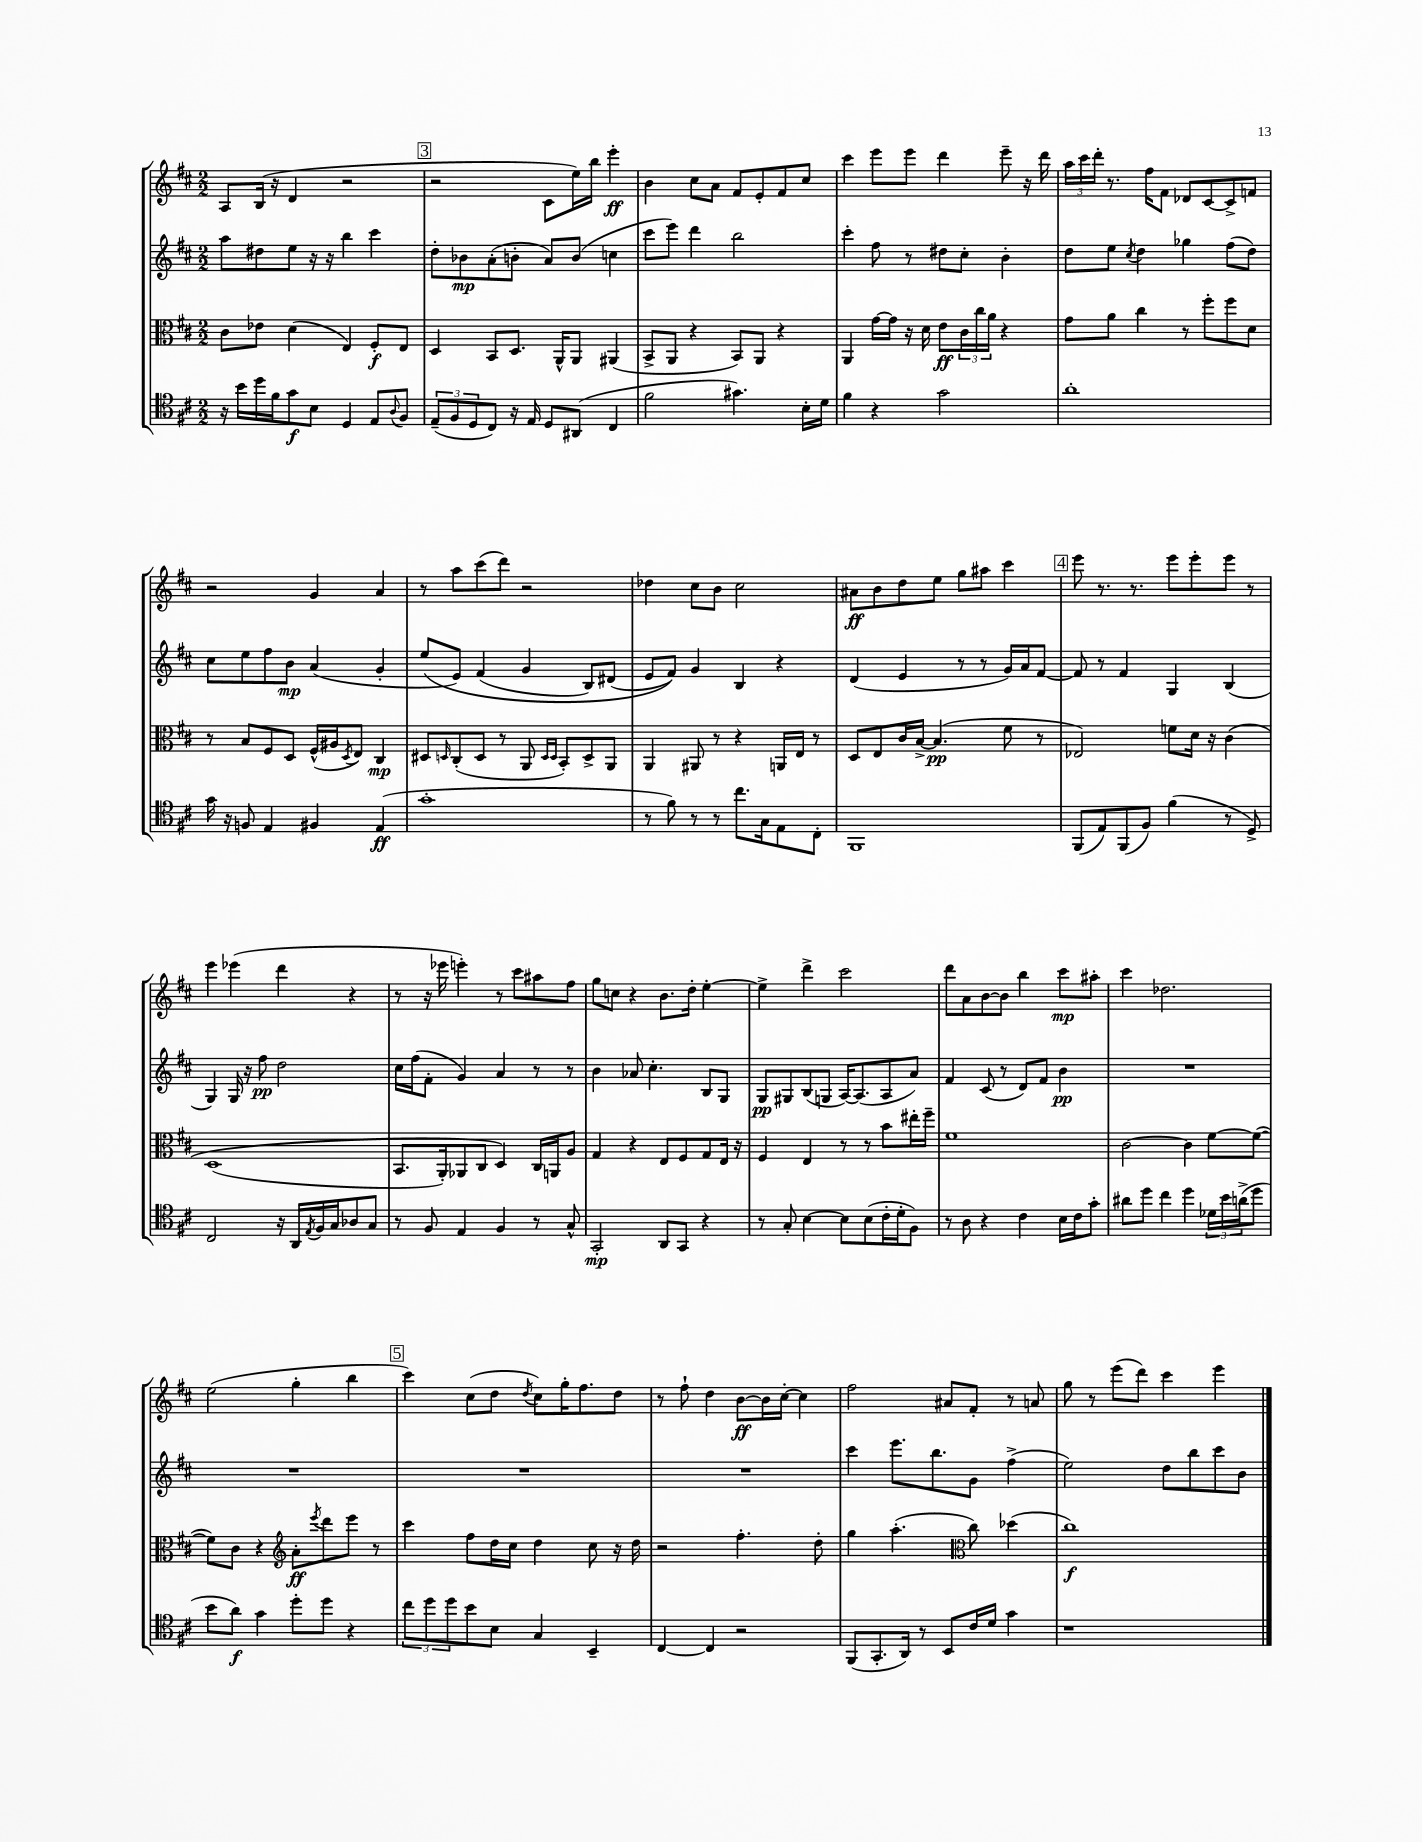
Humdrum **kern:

**kern	**kern	**kern	**kern
*staff4	*staff3	*staff2	*staff1
*clefC4	*clefC3	*clefG2	*clefG2
*k[f#c#]	*k[f#c#]	*k[f#c#]	*k[f#c#]
*M2/2	*M2/2	*M2/2	*M2/2
16r	8c#	8aa	8A
16b	.	.	.
16dd	8e-	8dd#	(16B
16f#	.	.	16r
8g	(4d	8ee	4d
8B	.	16r	.
.	.	16r	.
4D	4E)	4bb	2r
8E	8F#'	4ccc#	.
8qqA	.	.	.
8F#	8E	.	.
=	=	=	=
(12E~	4D	8dd'	2r
12F#	.	.	.
.	.	8b-	.
12D	.	.	.
8C#)	8BB	(8a'	.
16r	8.D	8b'	.
16E	.	.	.
8D	.	8a)	8c#
.	16AA^^	.	.
(8AA#	8AA	(8b	16ee)
.	.	.	16bb
4C#	(4AA#	4cc	4eee'
=	=	=	=
2f#	8BB^	8ccc#	4b
.	8AA	8eee)	.
.	4r	4ddd	8cc#
.	.	.	8a
4.g#)	8BB)	2bb	8f#
.	8AA	.	8e'
.	4r	.	8f#
16B'	.	.	8cc#
16d	.	.	.
=	=	=	=
4f#	4AA	4ccc#'	4ccc#
4r	[16g	8ff#	8eee
.	16g]	.	.
.	16r	8r	8eee
.	16d	.	.
2g	8e	8dd#	4ddd
.	24c#	8cc#'	.
.	24cc#	.	.
.	24a	.	.
.	4r	4b'	8eee~
.	.	.	16r
.	.	.	16ddd
=	=	=	=
1a'	8g	8dd	24aa
.	.	.	24ccc#
.	.	.	24ddd'
.	8a	8ee	8.r
.	.	8qcc#	.
.	4cc#	4dd	.
.	.	.	16ff#
.	.	.	8f#
.	8r	4gg-	8d-
.	8ff#'	.	[8c#
.	8ff#	(8ff#	8c#^]
.	8d	8dd)	8f
=	=	=	=
16g	8r	8cc#	2r
16r	.	.	.
8F	8B	8ee	.
4E	8F#	8ff#	.
.	8D	8b	.
4F#	(16F#^^	(4a	4g
.	16A#	.	.
.	8qD	.	.
.	8E)	.	.
(4E	4C#	4g'	4a
=	=	=	=
1g'	8D#	&(8ee	8r
.	16qqD	.	.
.	(8C#'	8e)	8aa
.	8D	(4f#	(8ccc#
.	8r	.	8ddd)
.	8AA	4g	2r
.	16qqD	.	.
.	16qqD	.	.
.	8BB')	.	.
.	8D^	8B)	.
.	8AA	(8d#	.
=	=	=	=
8r	4AA	8e	4dd-
8f#)	.	8f#)&)	.
8r	8AA#	4g	8cc#
8r	8r	.	8b
8.cc#	4r	4B	2cc#
16G	.	.	.
8E	16AA	4r	.
.	16E	.	.
8C#'	8r	.	.
=	=	=	=
1FF#	8D	(4d	8a#
.	8E	.	8b
.	16c#	4e	8dd
.	[16B^	.	.
.	(4.B]	.	8ee
.	.	8r	8gg
.	.	8r	8aa#
.	8f#	16g)	4ccc#
.	.	16a	.
.	8r	[8f#	.
=	=	=	=
(8FF#	2E-)	8f#]	8eee
8E)	.	8r	8.r
(8FF#	.	4f#	.
.	.	.	8.r
8F#)	.	.	.
(4f#	8f	4G	8eee
.	16d	.	8eee'
.	16r	.	.
8r	&(4c#	(4B	8eee
8D^)	.	.	8r
=	=	=	=
2C#	(1D	4G)	4eee
.	.	16G	(4eee-
.	.	16r	.
.	.	8ff#	.
16r	.	2dd	4ddd
16AA	.	.	.
8qE	.	.	.
16F#	.	.	.
16G	.	.	.
8A-	.	.	4r
8G	.	.	.
=	=	=	=
8r	8.BB	16cc#	8r
.	.	(16ff#	.
8F#	.	8f#'	16r
.	16AA')	.	16eee-
4E	8AA-	4g)	4eee')
.	8C#	.	.
4F#	4D&)	4a	8r
.	.	.	8ccc#
8r	16C#	8r	8aa#
.	16AA	.	.
8G^^	8A	8r	8ff#
=	=	=	=
2GG'	4G	4b	8gg
.	.	.	8cc
.	4r	8a-	4r
.	.	4.cc#'	.
8AA	8E	.	8.b
8GG	8F#	.	.
.	.	.	16dd'
4r	8G	8B	[4ee'
.	16E	8G	.
.	16r	.	.
=	=	=	=
8r	4F#	8G	4ee^]
8G'	.	8G#	.
[4B	4E	(8B	4ddd^
.	.	8G	.
8B]	8r	[16A)	2ccc#
.	.	(8.A]	.
(8B	8r	.	.
16c#'	8b	8A	.
16d'	.	.	.
8F#)	16ee#'	8a)	.
.	16ff#~	.	.
=	=	=	=
8r	1f#	4f#	8ddd
8A	.	.	8a
4r	.	(8c#	[8b
.	.	8r	8b]
4c#	.	8d)	4bb
.	.	8f#	.
16B	.	4b	8ccc#
16c#	.	.	.
8g'	.	.	8aa#'
=	=	=	=
8a#	[2c#	1r	4ccc#
8dd	.	.	.
4cc#	.	.	2.dd-
4dd	4c#]	.	.
24d-	[8f#	.	.
24b	.	.	.
(24a^	.	.	.
8dd	(8f#_	.	.
=	=	=	=
8b	8f#])	1r	(2ee
8a)	8c#	.	.
4g	4r	.	.
*	*clefG2	*	*
8dd'	8a'	.	4gg'
.	8qeee	.	.
8dd	8ddd	.	.
4r	8eee	.	4bb
.	8r	.	.
=	=	=	=
12cc#	4ccc#	1r	4ccc#)
12dd	.	.	.
12dd	.	.	.
8b	8ff#	.	(8cc#
8B	16dd	.	8dd
.	16cc#	.	.
.	.	.	8qdd
4G	4dd	.	8cc#)
.	.	.	16gg'
.	.	.	8.ff#
4BB~	8cc#	.	.
.	16r	.	8dd
.	16dd	.	.
=	=	=	=
[4C#	2r	1r	8r
.	.	.	8ff#`
4C#]	.	.	4dd
2r	4.ff#'	.	[8b
.	.	.	16b]
.	.	.	[16cc#'
.	.	.	4cc#]
.	8dd'	.	.
=	=	=	=
(8FF#	4gg	4ccc#	2ff#
8.GG'	.	.	.
.	(4.aa'	8.eee	.
16AA)	.	.	.
8r	.	.	.
.	.	8.bb	.
8BB	.	.	8a#
*	*clefC3	*	*
16c#	8cc#)	8g	8f#'
16d	.	.	.
4g	(4dd-	(4ff#^	8r
.	.	.	8a
=	=	=	=
1r	1cc#)	2ee)	8gg
.	.	.	8r
.	.	.	(8eee
.	.	.	8ddd)
.	.	8dd	4ccc#
.	.	8bb	.
.	.	8ccc#	4eee
.	.	8b	.
==	==	==	==
*-	*-	*-	*-
